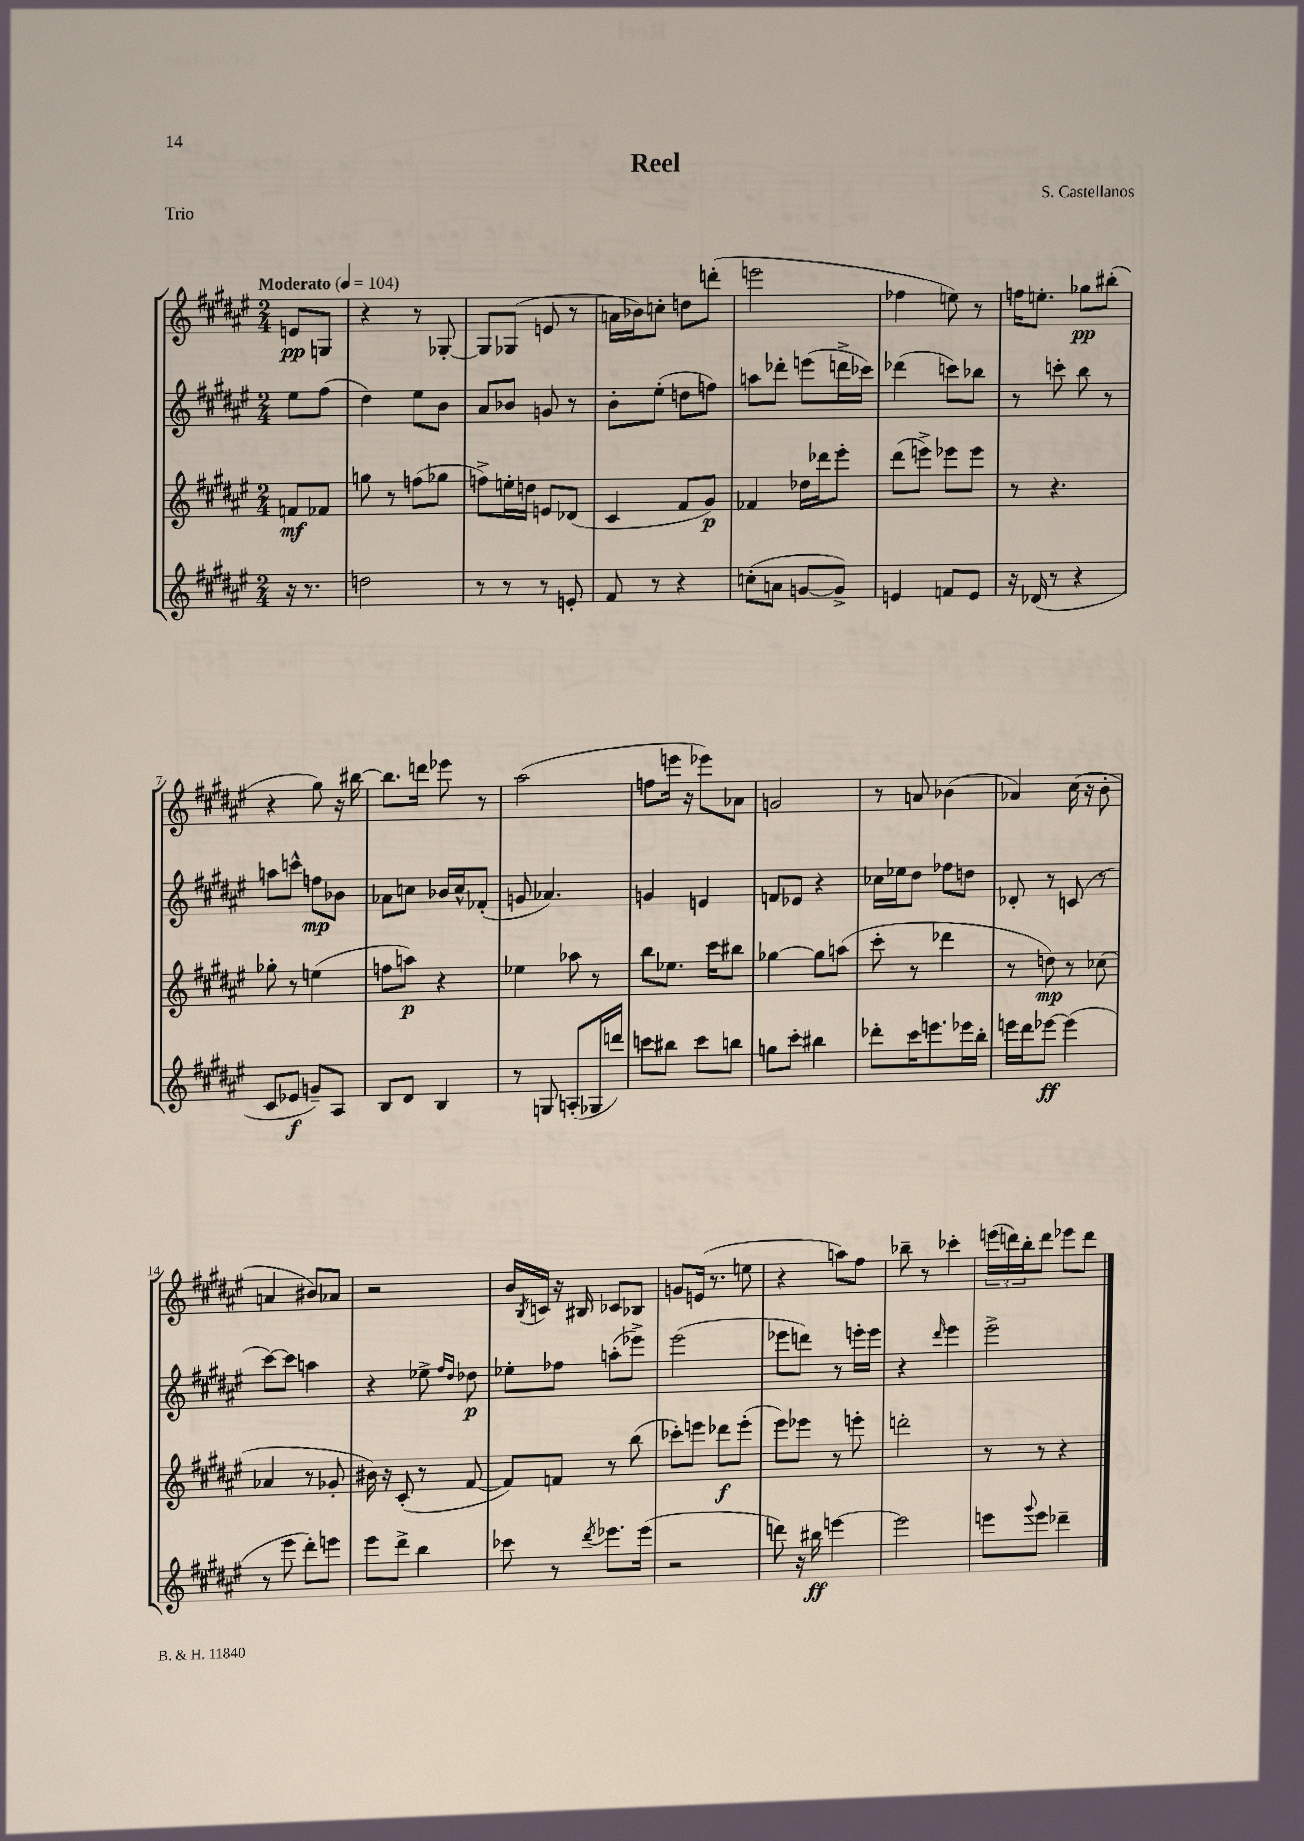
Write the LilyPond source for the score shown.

\header { title = "Reel" composer = "S. Castellanos" piece = "Trio" }
<<
\new StaffGroup <<
\new Staff = "s0" {
    \clef treble \key fis \major \numericTimeSignature \time 2/4 \partial 4 \tempo "Moderato" 4 = 104
    e'8\pp g8 |
    r4 r8 ges8~-. |
    ges8 ges8( e'8 r8 |
    a'16 bes'16) c''8-. d''8 d'''8-.( |
    e'''2 |
    fes''4 e''8) r8 |
    f''16 e''8.-. ges''8\pp bis''8-.( |
    r4 gis''8) r16 bis''16~ |
    bis''8. d'''16 ees'''8 r8 |
    ais''2( |
    f''8 e'''16 r16 ees'''8) aes'8 |
    g'2 |
    r8 a'8 bes'4( |
    aes'4) cis''16( r16 b'8-. |
    a'4 bis'8) aes'8 |
    r2 |
    b'16 \acciaccatura { b8 } c'16 r16 bis16 ces'8 bes8 |
    g'8 e'16( r8. e''8 |
    r4 a''8) fis''8 |
    bes''8-- r8 ces'''4-. |
    \tuplet 3/2 { e'''16( d'''16) b''16-. } d'''8 ees'''8 d'''8 \bar "|." |
}
\new Staff = "s1" {
    \clef treble \key fis \major \numericTimeSignature \time 2/4 \partial 4
    eis''8 fis''8( |
    dis''4) eis''8 b'8 |
    ais'8 bes'8 g'8 r8 |
    b'8-. eis''8-.( d''8 f''8) |
    a''8 des'''8-. e'''8( d'''16-> ces'''16) |
    des'''4( c'''8) bes''8 |
    r8 c'''8-. b''8 r8 |
    a''8 c'''8-^ f''8\mp bes'8 |
    aes'8 c''8 bes'16 c''16-^ fes'8-.( |
    g'8 aes'4.) |
    g'4 e'4 |
    f'8 ees'8 r4 |
    ces''16 ees''16 dis''8 fes''8 d''8 |
    des'8-. r8 c'8( r8 |
    cis'''8~) cis'''8 a''4 |
    r4 ees''8-> \grace { fis''16 dis''16 } des''8\p |
    ees''8-. fes''8 a''8-.( ees'''8->) |
    eis'''2( |
    ees'''8 d'''8) r8 e'''16-. e'''16 |
    r4 \grace { dis'''16 } eis'''4 |
    eis'''2-> \bar "|." |
}
\new Staff = "s2" {
    \clef treble \key fis \major \numericTimeSignature \time 2/4 \partial 4
    f'8\mf fes'8 |
    g''8 r8 f''8( ges''8 |
    f''8->) e''16-. d''16 e'8 des'8( |
    cis'4 fis'8 gis'8\p) |
    fes'4 des''16 des'''16 eis'''8-. |
    dis'''8( e'''8->) ees'''8 ees'''8 |
    r8 r4. |
    ges''8-. r8 e''4( |
    f''8 a''8\p) r4 |
    ees''4 aes''8 r8 |
    b''8 ees''8. cis'''16 bis''8 |
    ges''4~ ges''8 a''8( |
    cis'''8-. r8 des'''4 |
    r8 d''8\mp) r8 ces''8( |
    aes'4 r8 ges'8-. |
    bis'16) r16 cis'8-.( r8 fis'8~ |
    fis'8) f'8 r8 b''8( |
    ces'''8-.) e'''8 des'''8\f e'''8-.( |
    eis'''8) ees'''8 r8 e'''8-. |
    d'''2-. |
    r8 r8 r4 \bar "|." |
}
\new Staff = "s3" {
    \clef treble \key fis \major \numericTimeSignature \time 2/4 \partial 4
    r16 r8. |
    d''2 |
    r8 r8 r8 e'8-. |
    fis'8 r8 r4 |
    c''8-.( a'8 g'8~ g'8->) |
    e'4 f'8 e'8 |
    r16 des'16( r8 r4 |
    cis'8 ees'8\f g'8--) ais8 |
    b8 dis'8 b4 |
    r8 g8 a8-.( ges16 d'''16) |
    c'''8 bis''8 c'''8 b''8 |
    g''8 cis'''8-. bis''4 |
    des'''8-. cis'''16 e'''8. ees'''16 b''16-. |
    e'''16 dis'''16 ees'''8~\ff ees'''4( |
    r8 eis'''8 dis'''8-.) e'''8 |
    eis'''8 dis'''8-> b''4 |
    ces'''8 r8 \acciaccatura { dis'''8 } ees'''8. ees'''16( |
    r2 |
    d'''8) r16 bis''16\ff e'''4~ |
    e'''2 |
    e'''8 \appoggiatura { gis'''8 } e'''8 des'''4-- \bar "|." |
}
>>
>>
